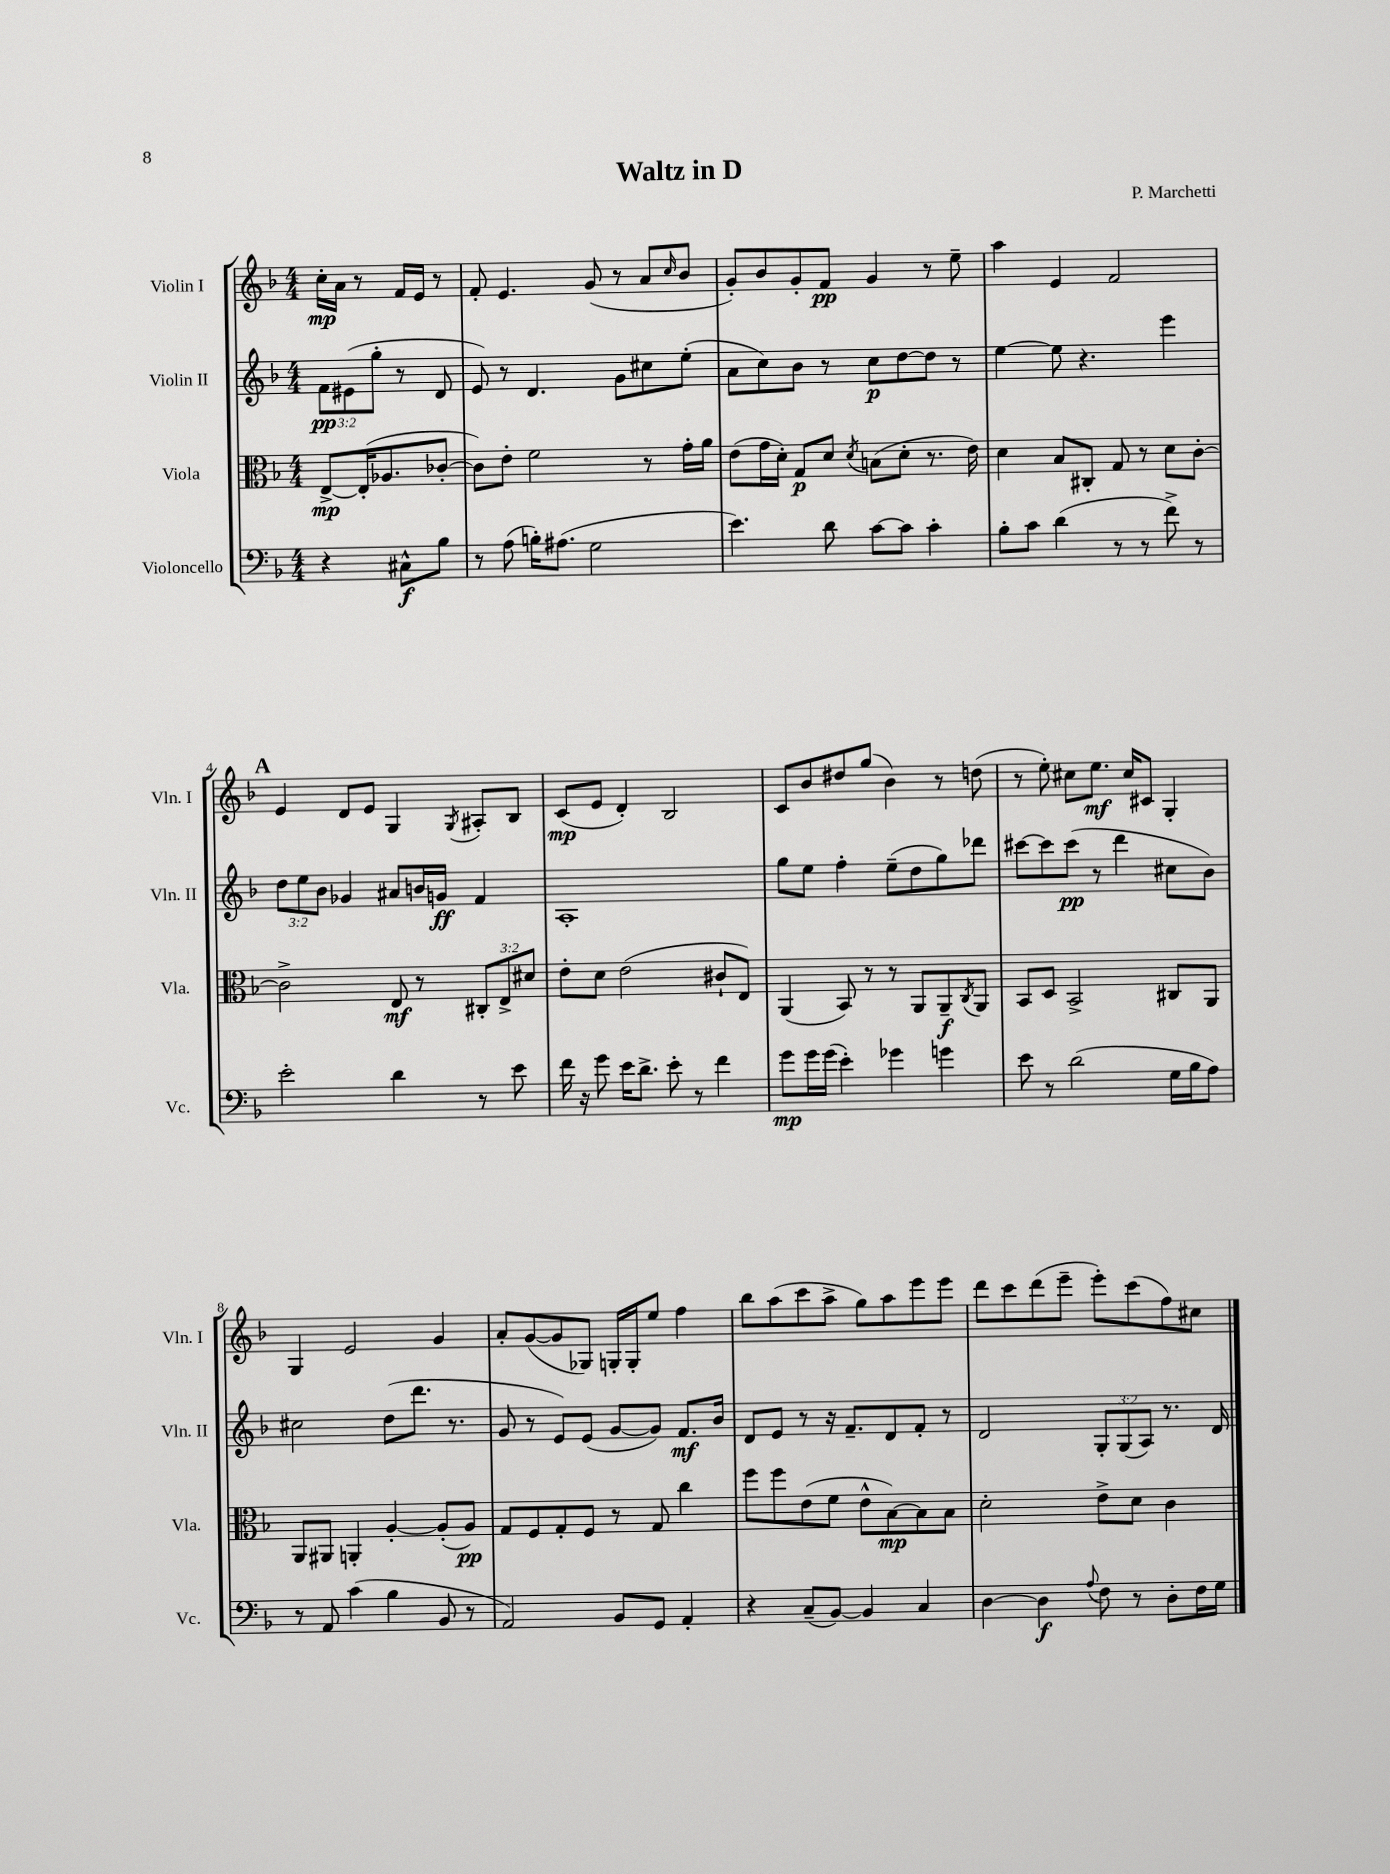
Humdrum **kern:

**kern	**kern	**kern	**kern
*staff4	*staff3	*staff2	*staff1
*clefF4	*clefC3	*clefG2	*clefG2
*k[b-]	*k[b-]	*k[b-]	*k[b-]
*M4/4	*M4/4	*M4/4	*M4/4
4r	[8E^/L	12f\L	16cc'\LL
.	.	.	16a\JJ
.	.	(12e#\	.
.	(16E'/]K	.	8r
.	.	12gg'\J	.
.	8.A-/	.	.
8C#^^\L	.	8r	16f/LL
.	.	.	16e/JJ
8B-\J	[8c-'/J	8d/	8r
=	=	=	=
8r	8c-\]L)	8e/)	8f'/
(8A\	8e'\J	8r	4.e/
16B'\LK)	2f\	4.d/	.
(8.A#\J	.	.	.
2G\	.	.	(8g/
.	.	8g\L	8r
.	8r	8cc#\	8a/L
.	.	.	16qqcc/
.	16g'\LL	(8ee'\J	8b-/J
.	16a\JJ	.	.
=	=	=	=
4.e\)	(8e\L	8a\L	8g'/L)
.	16g\L	8cc\)	8b-/
.	16d'\JJ)	.	.
.	8G/L	8b-\J	8g'/
8d\	8d/J	8r	8f/J
.	8qd/	.	.
[8c\L	(8B\L	8cc\L	4g/
8c\]J	8d'\J	[8dd\	.
4c'\	8.r	8dd\]J	8r
.	.	8r	8ee~\
.	16e\)	.	.
=	=	=	=
8B-'\L	4d\	[4ee\	4aa\
8c\J	.	.	.
(4d\	8B-/L	8ee\]	4e/
.	8C#'/J	4.r	.
8r	8G/	.	2f/
8r	8r	.	.
8f^\)	8d\L	4eee\	.
8r	[8c'\J	.	.
=	=	=	=
2e'\	2c^\]	12dd\L	4e/
.	.	12ee\	.
.	.	12b-\J	.
.	.	4g-/	8d/L
.	.	.	8e/J
4d\	8E/	8a#/L	4G/
.	8r	16b/L	.
.	.	16g/JJ	.
.	.	.	8qG/
8r	12C#'/L	4f/	8A#'/L
.	12E^/	.	.
8e\	.	.	8B-/J
.	12d#/J	.	.
=	=	=	=
16f\	8e'\L	1A'	(8c/L
16r	.	.	.
8g\	8d\J	.	8e/J
16e\LK	(2e\	.	4d'/)
8.d^\J	.	.	.
8e'\	.	.	2B-/
8r	.	.	.
4f\	8c#`/L	.	.
.	8E/J)	.	.
=	=	=	=
8g\L	(4AA/	8gg\L	8c/L
16g\L	.	8ee\J	8b-/
(16g\JJ	.	.	.
4e'\)	8BB-/)	4ff'\	8dd#/
.	8r	.	(8gg/J
4g-\	8r	(8ee~\L	4b-\)
.	8AA/L	8dd\	.
4g\	8AA~/	8gg\)	8r
.	8qC/	.	.
.	8AA/J	8ddd-\J	(8dd\
=	=	=	=
8e\	8BB-/L	[8ccc#\L	8r
8r	8D/J	8ccc#\]	8ee'\)
(2d\	2BB-^/	(8ccc#\J	8cc#\L
.	.	8r	8.ee\J
.	.	4ddd\	.
.	.	.	16cc#/LK
.	.	.	8c#/J
16G\LL	8C#/L	8cc#\L	4G'/
16B-\J	.	.	.
8A\J)	8AA/J	8b-\J)	.
=	=	=	=
8r	8AA/L	2cc#\	4G/
8AA/	8AA#/J	.	.
(4c\	4AA'/	.	2e/
4B-\	[4A'/	(8dd\L	.
.	.	8.ddd\J	.
8BB-/	(8A'/]L	.	4g/
.	.	8.r	.
8r	8A/J)	.	.
=	=	=	=
2AA/)	8G/L	8g/	8a'/L
.	8F/	8r	([8g/
.	8G'/	8e/L)	8g/]
.	8F/J	(8e/J	8G-/J)
8BB-/L	8r	[8g/L	16G'/LL
.	.	.	16G'/J
8GG/J	8G/	8g/]J)	8ee/J
4AA'/	4cc\	8.f/L	4ff\
.	.	16b-/Jk	.
=	=	=	=
4r	8ff\L	8d/L	8bb-\L
.	8ff\	8e/J	(8aa\
(8C~/L	(8e\	8r	8ccc\
[8BB-/J)	8f\J	16r	8aa^\J
.	.	8.f~/L	.
4BB-/]	8e^^\L	.	8gg\L)
.	[8B-\)	8d/	8aa\
4C/	8B-\]	8f'/J	8eee\
.	8B-\J	8r	8eee\J
=	=	=	=
[4D\	2d'\	2d/	8ddd\L
.	.	.	8ccc\
4D\]	.	.	(8ddd\
.	.	.	8eee~\J
8qqA/	.	.	.
8F\	8e^\L	12G'/L	8eee'\L)
.	.	(12G/	.
8r	8d\J	.	(8ccc\
.	.	12A/J)	.
8D'\L	4c\	8.r	8ff\)
16F\L	.	.	8cc#\J
16G\JJ	.	16d/	.
==	==	==	==
*-	*-	*-	*-
